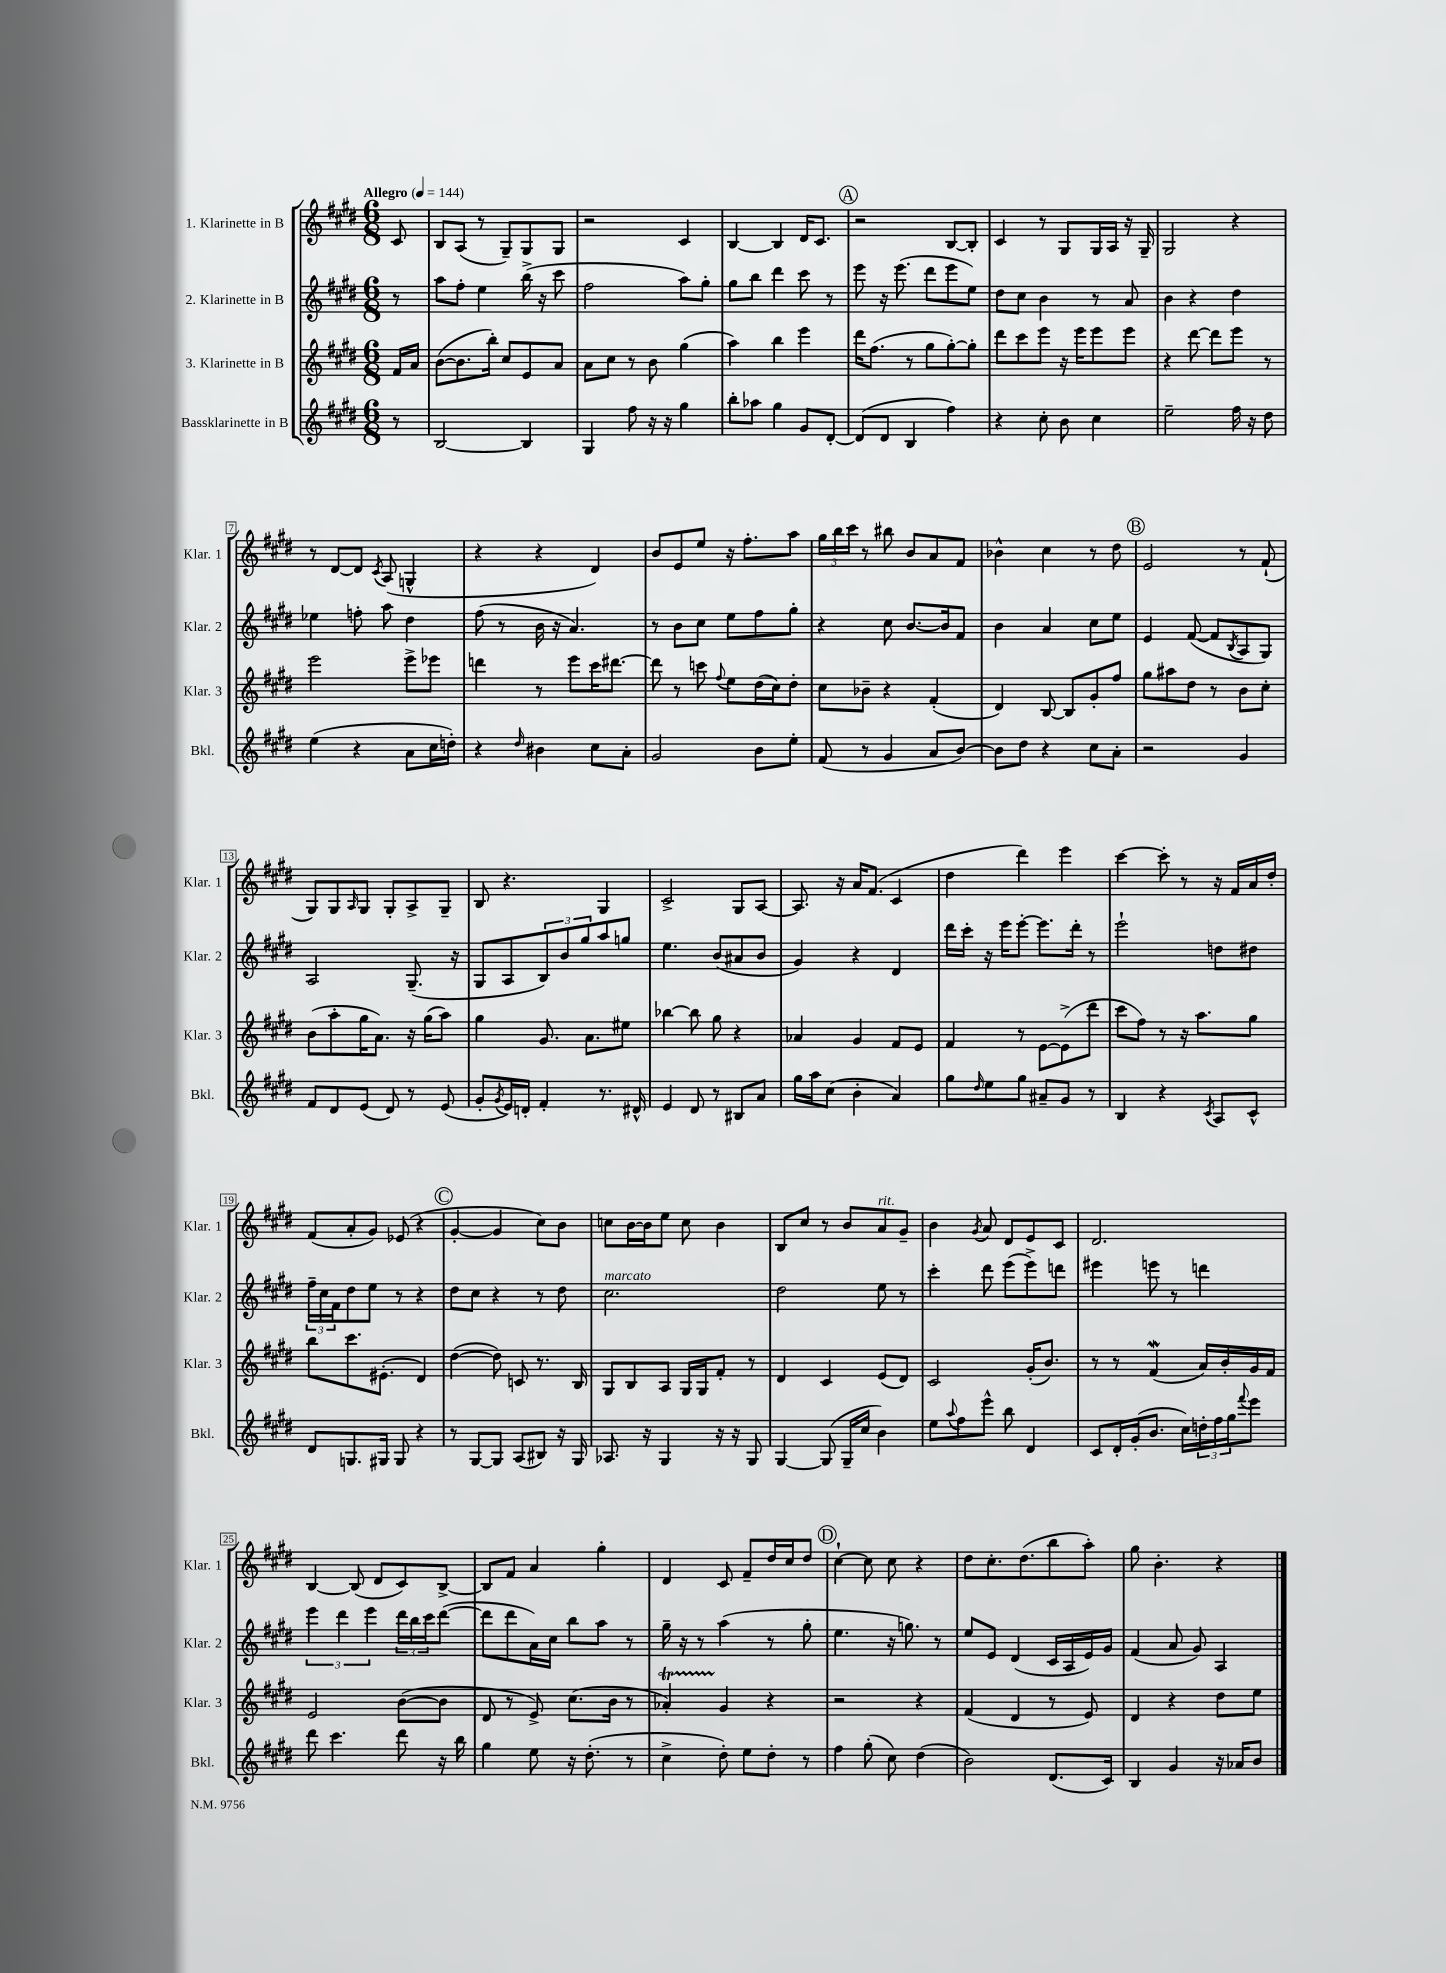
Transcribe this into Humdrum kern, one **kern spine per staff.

**kern	**kern	**kern	**kern
*staff4	*staff3	*staff2	*staff1
*clefG2	*clefG2	*clefG2	*clefG2
*k[f#c#g#d#]	*k[f#c#g#d#]	*k[f#c#g#d#]	*k[f#c#g#d#]
*M6/8	*M6/8	*M6/8	*M6/8
*MM144	*MM144	*MM144	*MM144
8r	16f#	8r	8c#
.	16a	.	.
=	=	=	=
[2B	([8b	8aa	8B
.	8.b]	8ff#'	(8A
.	.	4ee	8r
.	16bb')	.	.
.	8cc#	.	8G#~)
4B]	8e	(16bb^	8G#
.	.	16r	.
.	8a	8ccc#	8G#
=	=	=	=
4G#	8a	2ff#	2r
.	8cc#	.	.
8ff#	8r	.	.
16r	8b	.	.
16r	.	.	.
4gg#	(4gg#	8aa)	4c#
.	.	8gg#'	.
=	=	=	=
8bb'	4aa)	8gg#	[4B
8aa-	.	8bb	.
4gg#	4bb	4ddd#	4B]
8g#	4eee	8ccc#	16d#
.	.	.	8.c#
[8d#'	.	8r	.
=	=	=	=
(8d#]	16ddd#	8eee	2r
.	(8.ff#	.	.
8d#	.	16r	.
.	.	(8.eee	.
4B	8r	.	.
.	8gg#	8ddd#	.
4ff#)	[8gg#')	8eee	[8B
.	8gg#']	8ee)	8B']
=	=	=	=
4r	8ddd#	8dd#	4c#
.	8ccc#	8cc#	.
8cc#'	8eee	4b	8r
8b	16r	.	8G#
.	16eee	.	.
4cc#	8eee	8r	16G#
.	.	.	16A
.	8eee	8a	16r
.	.	.	16G#~
=	=	=	=
2ee~	4r	4b	2G#
.	[8ddd#	4r	.
.	8ddd#]	.	.
16ff#	8eee	4dd#	4r
16r	.	.	.
8dd#	8r	.	.
=	=	=	=
(4ee	2eee	4ee-	8r
.	.	.	[8d#
4r	.	8ff'	8d#]
.	.	.	8qc#
.	.	8aa	(8A
8a	8eee^	4dd#	4G^^
16cc#	8eee-	.	.
16dd')	.	.	.
=	=	=	=
4r	4ddd	(8ff#	4r
.	.	8r	.
16qqdd#	.	.	.
4b#	8r	16b	4r
.	.	16r	.
.	8eee	4.a)	.
8cc#	16ccc#	.	4d#)
.	[8.ddd#	.	.
8a'	.	.	.
=	=	=	=
2g#	8ddd#]	8r	8b
.	8r	8b	8e
.	8ccc	8cc#	8ee
.	8qqff#	.	.
.	8ee	8ee	16r
.	.	.	8.ff#'
8b	(16dd#	8ff#	.
.	16cc#)	.	.
8ee'	8dd#'	8gg#'	8aa
=	=	=	=
(8f#	8cc#	4r	24gg#
.	.	.	24bb
.	.	.	24ccc#
8r	8b-~	.	8r
4g#	4r	8cc#	8bb#
.	.	[8.b	8b
8a	(4f#'	.	8a
.	.	16b]	.
[8b)	.	8f#	8f#
=	=	=	=
8b]	4d#)	4b	4b-^^
8dd#	.	.	.
4r	[8B	4a	4cc#
.	8B]	.	.
8cc#	8g#'	8cc#	8r
8a'	8ff#	8ee	8dd#
=	=	=	=
2r	8gg#	4e	2e
.	8aa#	.	.
.	8dd#	([8f#	.
.	8r	8f#]	.
.	.	8qB	.
4g#	8b	8A	8r
.	8cc#'	8G#)	(8f#`
=	=	=	=
8f#	(8b	2A	8G#)
8d#	8aa'	.	8G#
.	.	.	16qqA
(8e	16gg#	.	8G#
.	8.a)	.	.
8d#)	.	.	8G#'
8r	16r	(8.G#~	8A^
.	(16gg#	.	.
(8e	8aa)	.	8G#~
.	.	16r	.
=	=	=	=
8g#'	4gg#	8G#	8B
8qg#	.	.	.
16e)	.	8A	4.r
16d'	.	.	.
4f#'	8.g#	12B)	.
.	.	12b	.
.	.	12gg#	.
.	8.a	.	.
8.r	.	8aa	4G#
.	8ee#	8gg	.
16d#^^	.	.	.
=	=	=	=
4e	[4bb-	4.ee	2c#^
8d#	8bb-]	.	.
8r	8gg#	(8b	.
8B#	4r	8a#	8G#
8a	.	8b	[8A
=	=	=	=
16gg#	4a-	4g#)	8.A]
16aa	.	.	.
(8cc#	.	.	.
.	.	.	16r
4b'	4g#	4r	16a
.	.	.	(8.f#
4a)	8f#	4d#	4c#
.	8e	.	.
=	=	=	=
8gg#	4f#	16ddd#	4dd#
.	.	16ccc#'	.
16qqdd#	.	.	.
8ee	.	16r	.
.	.	16eee	.
8gg#	8r	[8eee'	4ddd#)
8a#~	[8e	8.eee]	.
8g#	(8e^]	.	4eee
.	.	16ddd#'	.
8r	8ddd#	8r	.
=	=	=	=
4B	8ccc#	2eee`	[4ccc#
.	8ff#)	.	.
4r	8r	.	8ccc#']
.	16r	.	8r
.	8.aa	.	.
8qc#	.	.	.
8A	.	8dd	16r
.	.	.	16f#
8c#^^	8gg#	8dd#	16a
.	.	.	16dd#'
=	=	=	=
8d#	8bb	24ff#~	(8f#
.	.	24cc#	.
.	.	24f#	.
8.G	8.ccc#	8dd#	8a'
.	.	8ee	8g#)
16G#	(8.e#'	.	.
8G#	.	8r	(8e-
4r	4d#)	4r	4r
=	=	=	=
8r	([4dd#	8dd#	[4g#'
[8G#	.	8cc#	.
8G#]	8dd#])	4r	4g#]
(8A	8c	.	.
8B#)	8.r	8r	8cc#)
16r	.	8dd#	8b
16G#	16B	.	.
=	=	=	=
8.A-	8G#	2.cc#	8cc
.	8B	.	[16b
16r	.	.	16b]
4G#	8A	.	8ee
.	16G#	.	8cc
.	16G#	.	.
16r	8f#'	.	4b
16r	.	.	.
8G#	8r	.	.
=	=	=	=
[4G#	4d#	2dd#	8B
.	.	.	8cc#
(8G#]	4c#	.	8r
16G#~	.	.	8b
16cc#	.	.	.
4b)	(8e	8ee	8a
.	8d#)	8r	8g#~
=	=	=	=
8ee	2c#	4ccc#'	4b
8qqaa	.	.	.
8ff#	.	.	.
.	.	.	8qg#
8eee^^	.	8ddd#	8a
8bb	.	(8eee	8d#
4d#	(16g#'	8eee^)	8e
.	8.b)	.	.
.	.	8ddd	8c#
=	=	=	=
8c#	8r	4eee#	2.d#
16d#'	8r	.	.
(16g#'	.	.	.
8.b	(4f#	8eee	.
.	.	8r	.
16cc#)	.	.	.
24dd'	16a)	4ddd	.
24ff#	.	.	.
.	16b'	.	.
24gg#	.	.	.
8qqfff#	.	.	.
8eee	16g#	.	.
.	16f#	.	.
=	=	=	=
8ddd#	2e	6eee	[4B
4.ccc#	.	.	.
.	.	6ddd#	.
.	.	.	(8B]
.	.	6eee	.
.	.	.	8d#
8ddd#	([8b	24ddd#	8c#)
.	.	24bb	.
.	.	24ccc#	.
16r	8b]	([8ddd#	[8B^
16bb	.	.	.
=	=	=	=
4gg#	8d#	8ddd#]	8B]
.	8r	8ddd#	8f#
8ee	8e^)	16a)	4a
.	.	16cc#	.
16r	(8.cc#	8bb	.
(8.dd#'	.	.	.
.	.	8aa	4gg#'
.	16b	.	.
8r	8r	8r	.
=	=	=	=
4cc#^	4a-')	16gg#~	4d#
.	.	16r	.
.	.	8r	.
8dd#')	4g#	(4aa	8c#
8ee	.	.	8f#~
8dd#'	4r	8r	16dd#
.	.	.	16cc#
8r	.	8gg#'	8dd#
=	=	=	=
4ff#	2r	4.ee	[4cc#`
(8gg#'	.	.	8cc#]
8cc#)	.	16r	8cc#
.	.	8.gg)	.
(4dd#	4r	.	4r
.	.	8r	.
=	=	=	=
2b)	(4f#	8ee	8dd#
.	.	8e	8.cc#'
.	4d#	(4d#	.
.	.	.	(8.dd#
(8.d#	8r	16c#	8bb
.	.	16A	.
.	8e)	16e)	8aa')
16c#)	.	16g#	.
=	=	=	=
4B	4d#	(4f#	8gg#
.	.	.	4.b'
4g#	4r	8a	.
.	.	8g#)	.
16r	8dd#	4A	4r
16a-	.	.	.
8b	8ee	.	.
==	==	==	==
*-	*-	*-	*-
